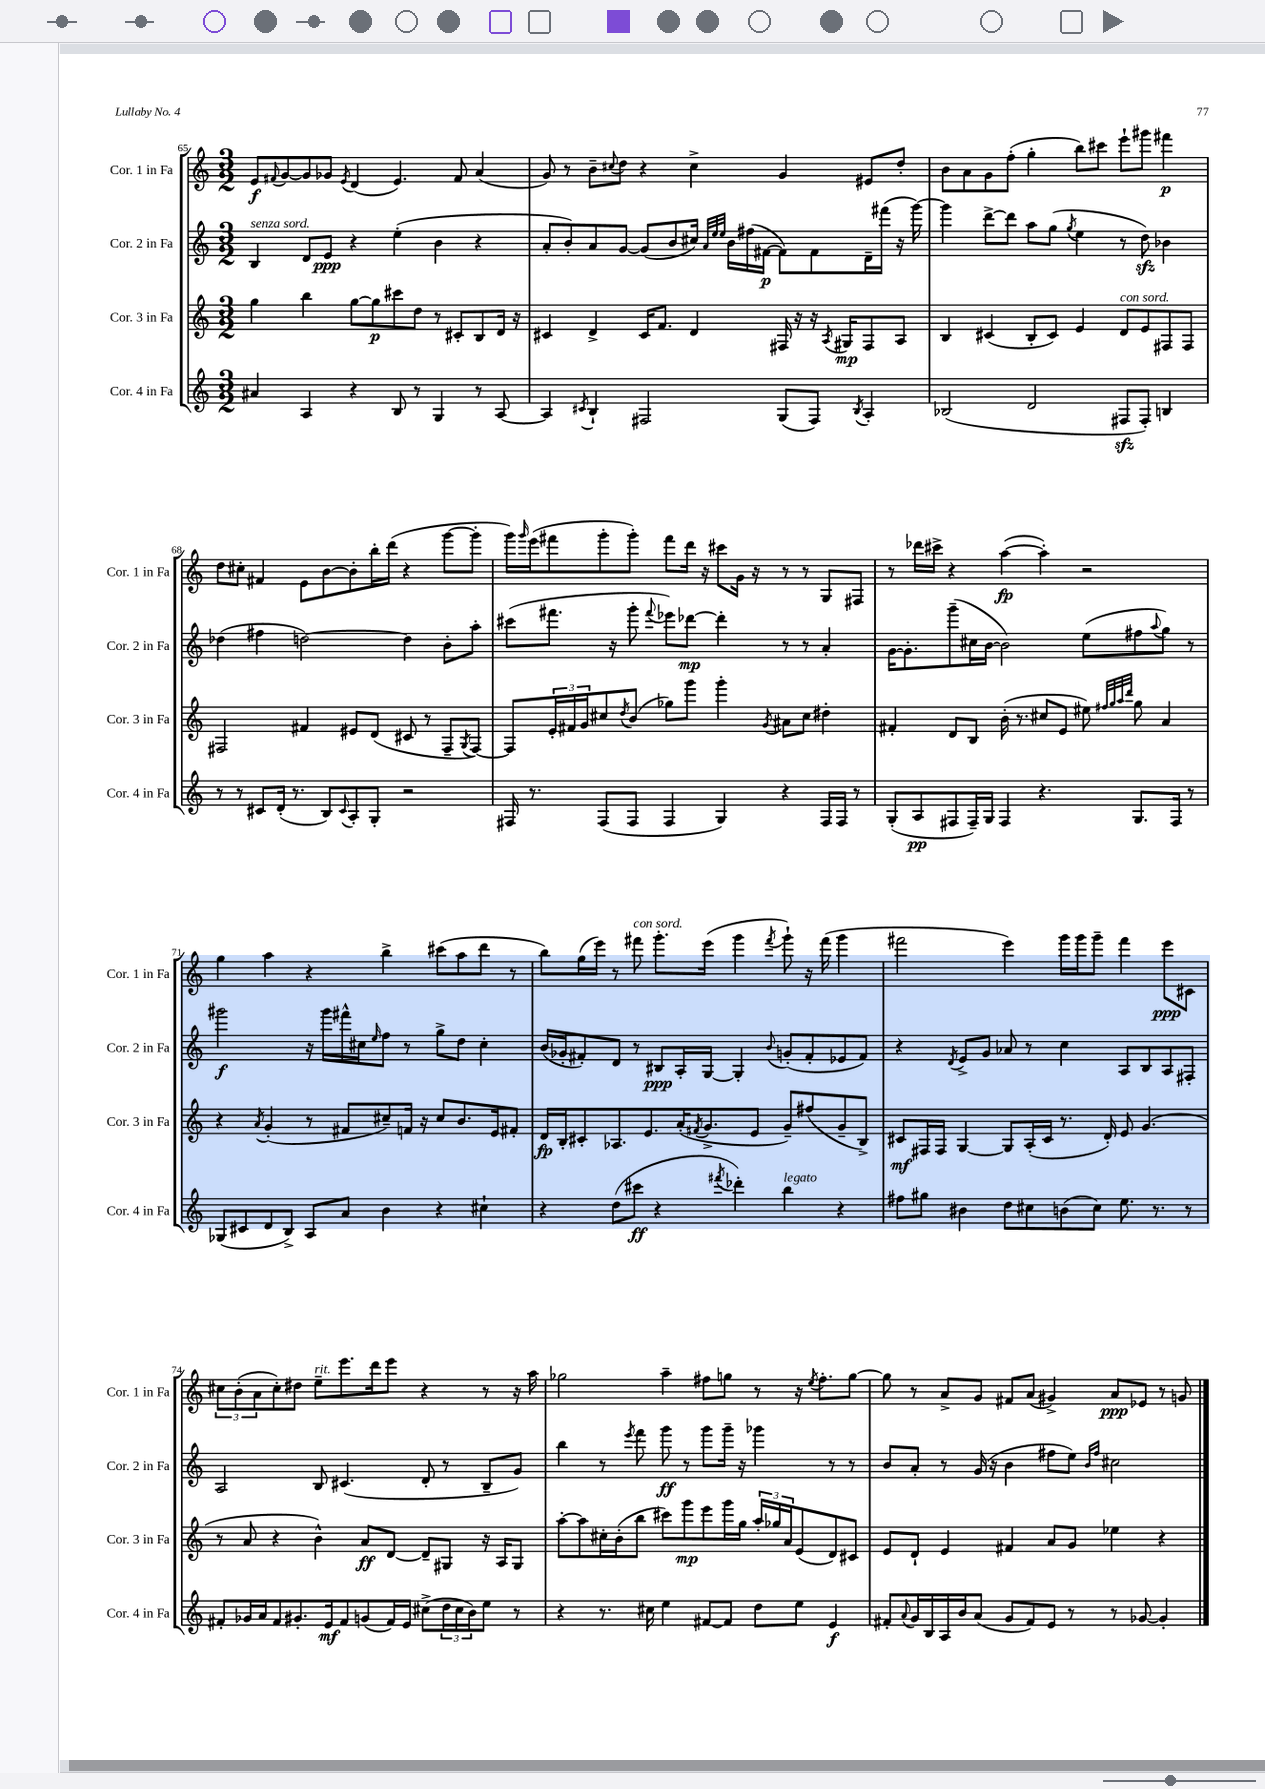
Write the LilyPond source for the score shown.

<<
\new StaffGroup <<
\new Staff = "s0" \with { instrumentName = "Cor. 1 in Fa" shortInstrumentName = "Cor. 1 in Fa" } {
    \clef treble \key c \major \numericTimeSignature \time 3/2
    e'8\f \appoggiatura { fis'8 } g'8~ g'8 ges'8 \acciaccatura { e'8 } d'4( e'4.) fis'8 a'4( |
    g'8) r8 b'8-- \appoggiatura { cis''8 } d''8 r4 cis''4-> g'4 eis'8 d''8-. |
    b'8 a'8 g'8 f''8-.( g''4-. b''8) cis'''8 e'''8-! gis'''8 fis'''4\p |
    d''8 cis''8-. fis'4 e'8 b'8~ b'8-. b''16-. d'''16( r4 g'''8~ g'''8-. |
    g'''16) \grace { g'''16 } e'''16( fis'''8 g'''8-. g'''8-.) fis'''8 d'''16 r16 cis'''8 g'16 r16 r8 r8 g8 fis8 |
    r8 des'''16 cis'''16-> r4 a''4~\fp( a''4-.) r2 |
    g''4 a''4 r4 b''4-> cis'''8( a''8 d'''8 r8 |
    b''8) g''16( e'''16) r8 fis'''8^\markup { \italic "con sord." } g'''8.-. e'''16( g'''4 \acciaccatura { fis'''8 } g'''8-!) r16 fis'''16( g'''4 |
    fis'''2 e'''4) g'''16 g'''16 g'''8-- fis'''4 e'''8\ppp cis'8 |
    \tuplet 3/2 { cis''8 b'8-.( a'8 } cis''8-.) dis''8 e''8--^\markup { \italic "rit." } e'''8. d'''16 e'''8 r4 r8 r16 a''16 |
    ges''2 a''4-- fis''8 g''8 r8 r16 \acciaccatura { e''8 } fis''8.-. g''8~ |
    g''8 r8 a'8-> g'8 fis'8 a'8( gis'4->) a'8\ppp ees'8 r8 g'8 \bar "|." |
}
\new Staff = "s1" \with { instrumentName = "Cor. 2 in Fa" shortInstrumentName = "Cor. 2 in Fa" } {
    \clef treble \key c \major \numericTimeSignature \time 3/2
    b4^\markup { \italic "senza sord." } d'8 e'8\ppp r4 e''4-.( b'4 r4 |
    a'8-. b'8-.) a'8 g'8~ g'8( b'8 cis''16) \grace { a'32 e''32 e''32 } b'16 fis''16( fis'16~\p fis'8) fis'8 d'16-- fis'''16( r16 g'''16~) |
    g'''4 d'''8~-> d'''8 a''8 g''8( \acciaccatura { g''8 } e''4 r8 d''8\sfz) bes'4 |
    des''4( fis''4 d''2~) d''4 b'8-. a''8-. |
    cis'''8( fis'''8. r16 g'''8-. \appoggiatura { fis'''8 } ees'''8) des'''8~\mp des'''4-. r8 r8 a'4-. |
    g'16~ g'8.-. g'''8--( cis''16 b'16~ b'2) e''8( fis''8 \appoggiatura { a''8 } g''8) r8 |
    gis'''2\f r16 gis'''16 fis'''16-^ cis''16 \grace { e''16 } f''8 r8 g''8-> d''8 cis''4-. |
    b'16( ges'16-. fis'8-.) d'8 r8 bis8\ppp a16-. g16~ g4-. \appoggiatura { b'8 } g'8-.( fis'8-. ees'8 fis'8) |
    r4 \acciaccatura { d'8 } e'8-> g'8 aes'8 r8 c''4 a8 b8 a8 fis8-. |
    a2 b8 cis'4.( d'8-. r8 b8-- g'8) |
    b''4 r8 \acciaccatura { e'''8 } f'''8 g'''8\ff r8 g'''8 g'''16-- r16 ges'''4 r8 r8 |
    b'8 a'8-. r8 g'16( r16 b'4 fis''8 e''8) \grace { b'16 fis''16 } cis''2 \bar "|." |
}
\new Staff = "s2" \with { instrumentName = "Cor. 3 in Fa" shortInstrumentName = "Cor. 3 in Fa" } {
    \clef treble \key c \major \numericTimeSignature \time 3/2
    g''4 b''4 g''8~ g''8\p cis'''8 d''8 r8 cis'8-. b8 d'16 r16 |
    cis'4 d'4-> cis'16 f'8. d'4 fis16 r16 r16 \acciaccatura { a8 } gis16\mp fis8 a8 |
    b4 cis'4( b8-. cis'8) e'4 d'8^\markup { \italic "con sord." } e'8 fis8 fis8 |
    fis2 fis'4 eis'8 d'8( cis'8 r8 fis8-- \acciaccatura { g8 } fis8~) |
    fis8 \tuplet 3/2 { e'16-. fis'16 g'16 } cis''8 \acciaccatura { d''8 } b'8( ges''8) g'''8 g'''4-. \acciaccatura { g'8 } ais'8 cis''8 dis''4-. |
    fis'4-. d'8 b8 b'16-.( r8. cis''8 e'8 eis''8) \grace { fis''32 g''32 a''32 d'''32 } g''8 a'4 |
    r4 \acciaccatura { a'8 } g'4-.( r8 fis'8 cis''8--) f'16 r16 cis''8 b'8. e'16 fis'8-. |
    d'16\fp b16-. cis'8-. aes8. e'8. a'16-.( \acciaccatura { fis'8 } g'8.-> e'8 g'8--) fis''8( g'8-- b8->) |
    cis'8\mf fis16 fis16 g4~ g8 a16-.( cis'16 r8. d'16-.) e'8 g'4.( |
    r8 a'8 r4 b'4-^) a'8\ff d'8~ d'8-- gis8 r16 a16 gis8 |
    a''8~-. a''8 cis''16-. b'16-.( b''8 cis'''8) g'''8\mp e'''8 g'''16 g''16 \tuplet 3/2 { a''16-. ges''16 a'16 } e'8( d'8) cis'8 |
    e'8 d'8-! e'4 fis'4 a'8 g'8 ees''4 r4 \bar "|." |
}
\new Staff = "s3" \with { instrumentName = "Cor. 4 in Fa" shortInstrumentName = "Cor. 4 in Fa" } {
    \clef treble \key c \major \numericTimeSignature \time 3/2
    ais'4 a4 r4 b8 r8 g4 r8 a8~ |
    a4 \acciaccatura { cis'8 } b4-! fis2 g8( fis8) \acciaccatura { b8 } a4-. |
    bes2( d'2 fis8\sfz fis8-.) b4 |
    r8 r8 cis'8 d'16-.( r8. b8) \appoggiatura { cis'8 } a8-. g8-. r2 |
    fis16 r8. fis8( fis8 fis4 g4) r4 fis16 fis16 r8 |
    g8-.( a8\pp fis8 fis16--) g16 fis4 r4. g8. fis16 r8 |
    ges8( cis'8 d'8 b8->) a8 a'8 b'4 r4 cis''4-! |
    r4 d''8( cis'''8\ff r4 \acciaccatura { fis'''8 } des'''4-.) b''4^\markup { \italic "legato" } r4 |
    fis''8 gis''8 bis'4 d''8 cis''8 b'8( cis''8) e''8. r8. r8 |
    fis'8-. ges'16 a'16 fis'8 gis'8.-. e'16\mf fis'8 g'8( fis'16) e'16 cis''8->( \tuplet 3/2 { d''16 cis''16 b'16) } e''8 r8 |
    r4 r8. cis''16 e''4 fis'8~ fis'8 d''8 e''8 e'4\f |
    fis'8-. \appoggiatura { a'8 } g'16 b16 a16 b'16 a'8( g'8 fis'8) e'8 r8 r8 ges'8~ ges'4-. \bar "|." |
}
>>
>>
\layout { \context { \Score currentBarNumber = #65 } }
